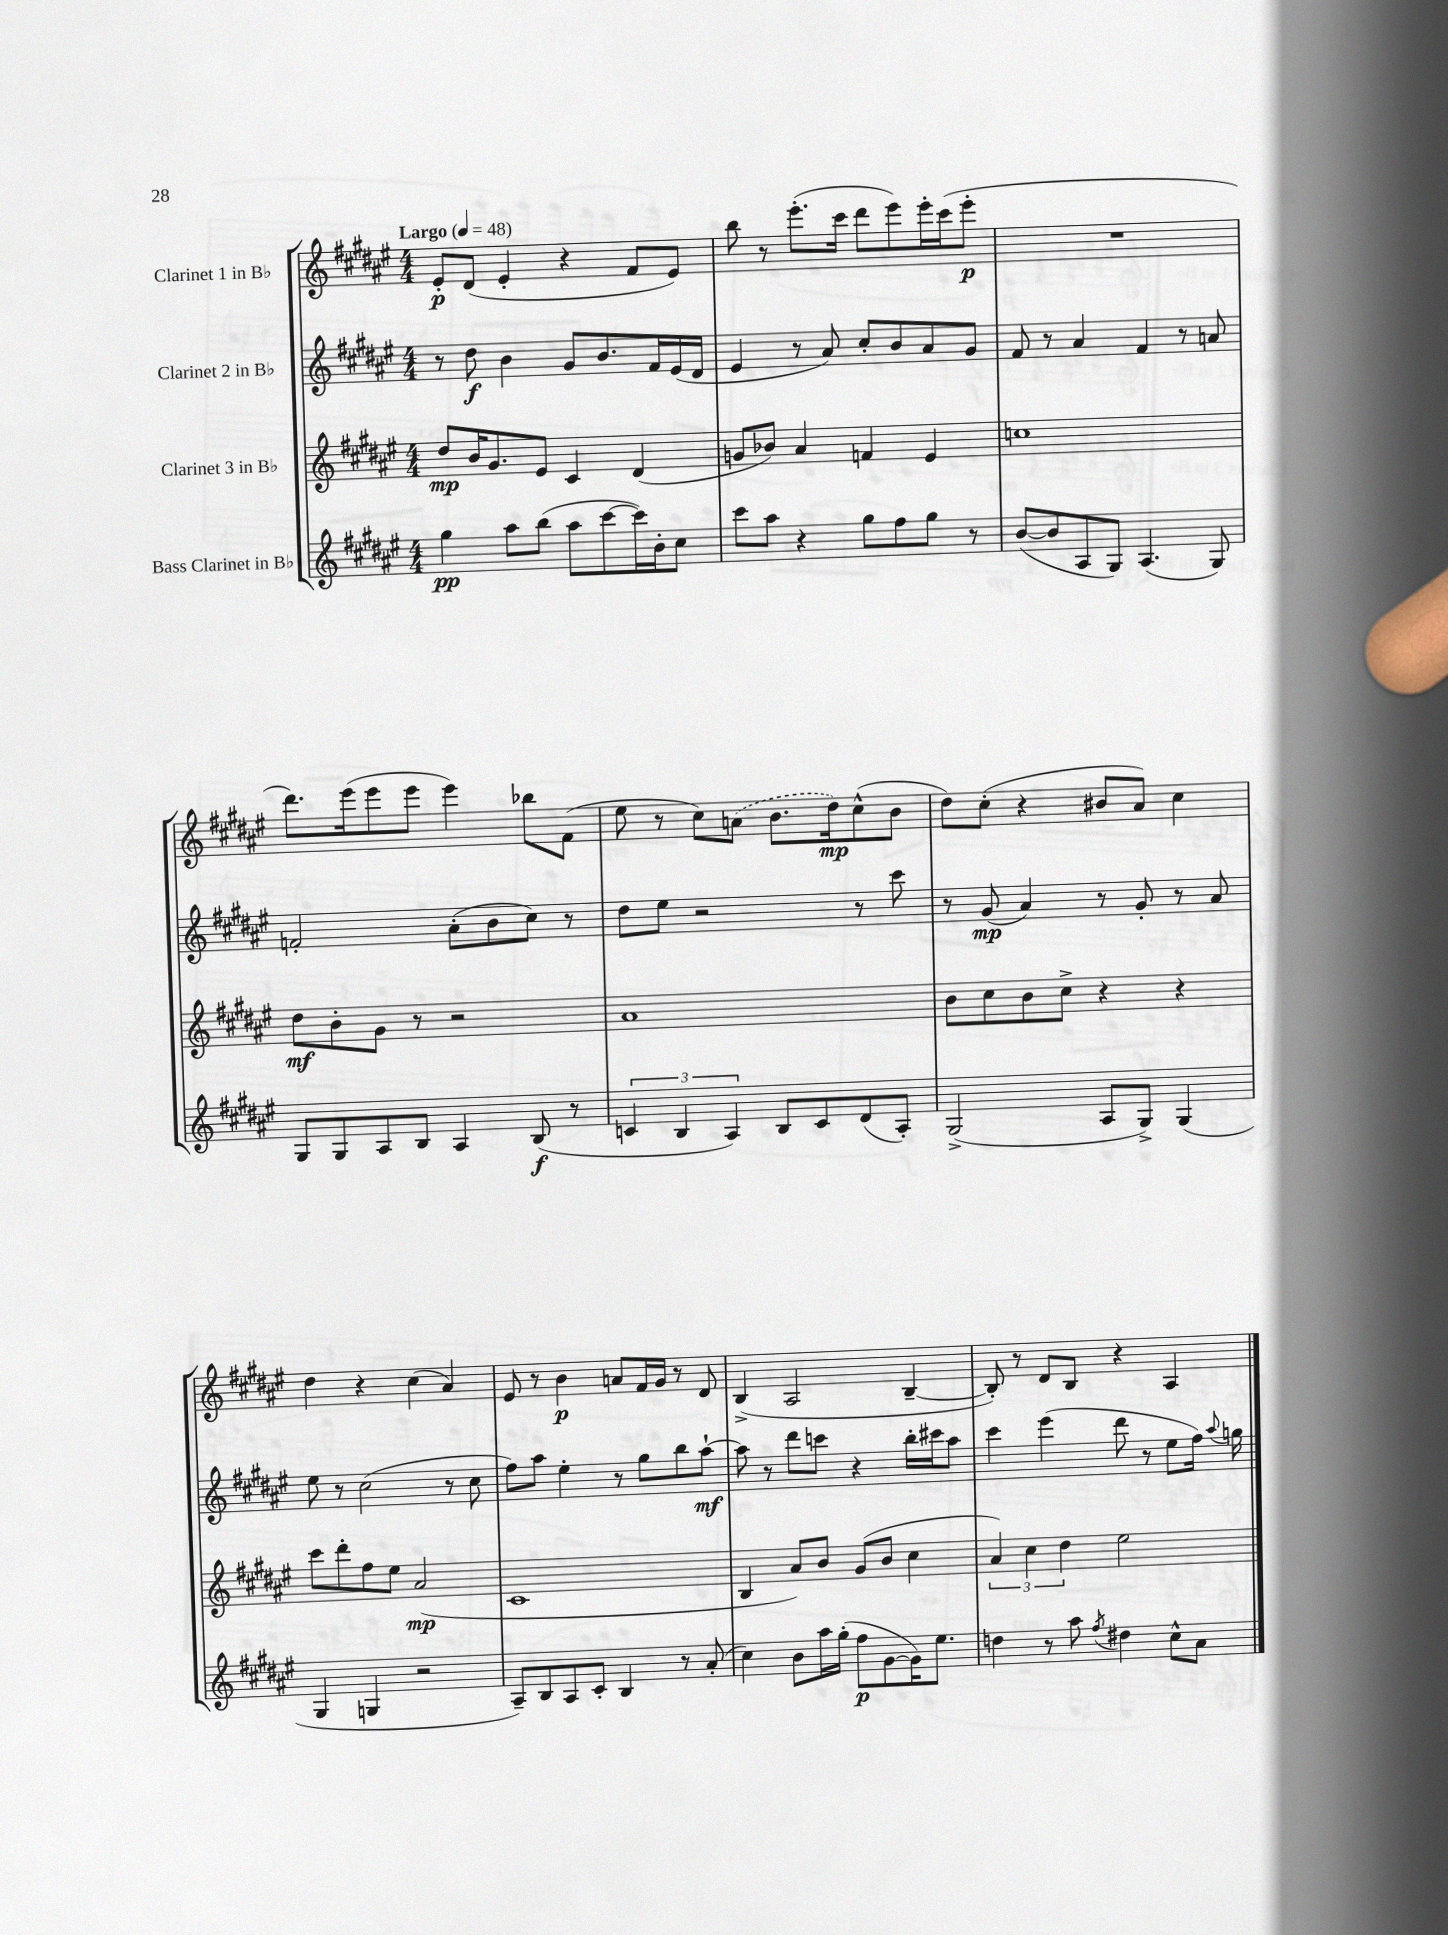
<<
\new StaffGroup <<
\new Staff = "s0" \with { instrumentName = "Clarinet 1 in Bb" } {
    \clef treble \key fis \major \numericTimeSignature \time 4/4 \tempo "Largo" 4 = 48
    \autoBeamOff eis'8[-.\p dis'8]( eis'4-. r4 fis'8[ eis'8]) |
    b''8 r8 eis'''8.[-.( cis'''16] dis'''8[ eis'''8) eis'''16-. cis'''16( eis'''8]-.\p |
    R1 |
    dis'''8.[) eis'''16( eis'''8 eis'''8] eis'''4) bes''8[ fis'8]( |
    eis''8 r8 cis''8[) \once \slurDashed a'8]( b'8.[ dis''16\mp) cis''8-^( b'8] |
    dis''8[) cis''8]-.( r4 bis'8[ ais'8]) cis''4 |
    dis''4 r4 cis''4( ais'4) |
    eis'8 r8 b'4\p a'8[ fis'16 gis'16] r8 dis'8 |
    b4->( ais2 b4~-- |
    b8-.) r8 dis'8[ b8] r4 ais4 \bar "|." |
}
\new Staff = "s1" \with { instrumentName = "Clarinet 2 in Bb" } {
    \clef treble \key fis \major \numericTimeSignature \time 4/4
    \autoBeamOff r8 dis''8\f b'4 gis'8[ b'8. fis'16 eis'16( dis'16] |
    eis'4 r8 ais'8) cis''8[-. b'8 ais'8 gis'8] |
    fis'8 r8 ais'4 fis'4 r8 a'8 |
    f'2-. ais'8[-.( b'8 cis''8]) r8 |
    dis''8[ eis''8] r2 r8 cis'''8 |
    r8 gis'8\mp( ais'4) r8 gis'8-. r8 ais'8 |
    eis''8 r8 cis''2( r8 cis''8 |
    fis''8[) ais''8] eis''4-. r8 gis''8[ b''8 ais''8]~-!\mf |
    ais''8 r8 dis'''8[ c'''8] r4 b''16[-. cis'''16 ais''8] |
    cis'''4 eis'''4( dis'''8 r8 eis''8[ fis''16]) \appoggiatura { ais''8 } g''16 \bar "|." |
}
\new Staff = "s2" \with { instrumentName = "Clarinet 3 in Bb" } {
    \clef treble \key fis \major \numericTimeSignature \time 4/4
    \autoBeamOff dis''8[\mp b'16 gis'8. eis'8] cis'4 dis'4( |
    g'8[ bes'8]) ais'4 f'4 eis'4 |
    c''1 |
    dis''8[\mf b'8-. gis'8] r8 r2 |
    ais'1 |
    b'8[ cis''8 b'8 cis''8]-> r4 r4 |
    cis'''8[ dis'''8-. fis''8 eis''8] ais'2\mp( |
    cis'1 |
    b4 ais'8[) b'8] gis'8[( b'8] cis''4 |
    \tuplet 3/2 { ais'4) cis''4 dis''4 } eis''2 \bar "|." |
}
\new Staff = "s3" \with { instrumentName = "Bass Clarinet in Bb" } {
    \clef treble \key fis \major \numericTimeSignature \time 4/4
    \autoBeamOff gis''4\pp ais''8[ b''8]( ais''8[ cis'''8~ cis'''16) b'16-. cis''8] |
    cis'''8[ ais''8] r4 gis''8[ fis''8 gis''8] r8 |
    b'8[~( b'8 ais8 gis8]) ais4.( gis8) |
    gis8[ gis8 ais8 b8] ais4 b8\f( r8 |
    \tuplet 3/2 { c'4 b4 ais4) } b8[ c'8 dis'8( ais8]-.) |
    gis2->( ais8[ gis8]->) gis4( |
    gis4 g4 r2 |
    ais8[--) b8 ais8 cis'8]-. b4 r8 ais'8-.( |
    cis''4) b'8[ ais''16 gis''16]-.( fis''8[\p gis'8~ gis'16) eis''8.] |
    d''4 r8 ais''8 \acciaccatura { fis''8 } dis''4 cis''8[-^ ais'8] \bar "|." |
}
>>
>>
\layout { \context { \Score \remove "Bar_number_engraver" } }
